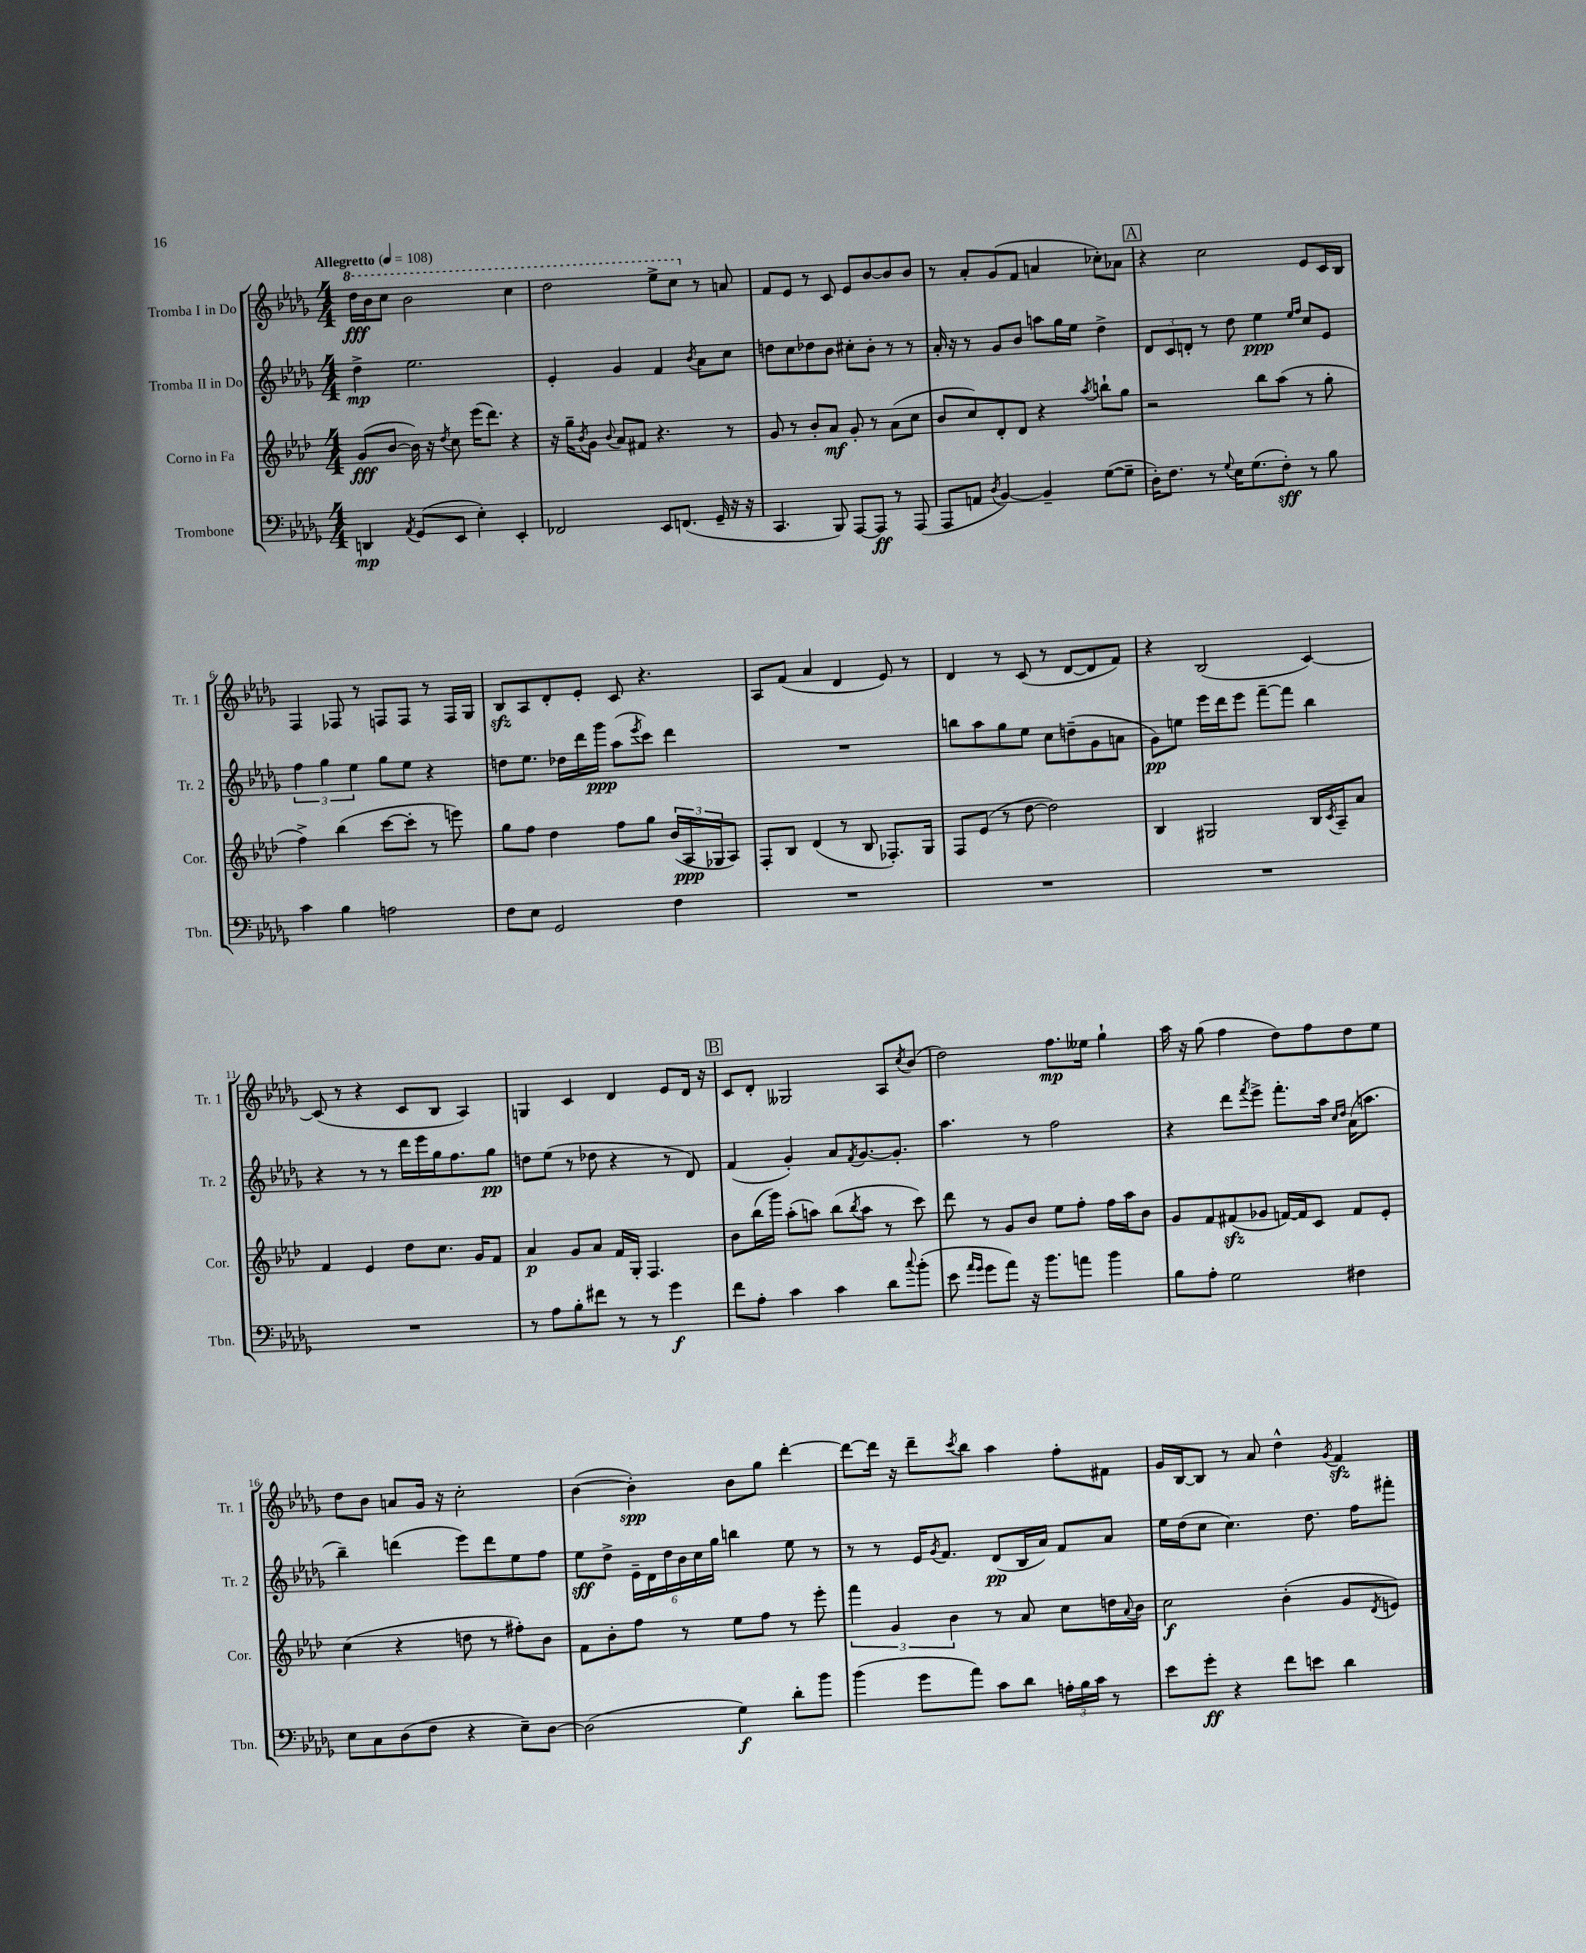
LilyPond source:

<<
\new StaffGroup <<
\new Staff = "s0" \with { instrumentName = "Tromba I in Do" shortInstrumentName = "Tr. 1" } {
    \clef treble \key des \major \numericTimeSignature \time 4/4 \tempo "Allegretto" 4 = 108
    \ottava #1 des'''16\fff bes''16 c'''8 bes''2 c'''4 |
    des'''2 ees'''8-> c'''8 \ottava #0 r8 a'8 |
    f'8 ees'8 r8 c'8 ees'8 bes'8~ bes'8 bes'8 |
    r8 aes'8-. ges'8( f'8 a'4 ces''8-.) aes'8 |
    \mark \markup { \box "A" } r4 c''2 ees'8 c'16 bes16 |
    f4 fes8 r8 f8 f8 r8 f16 ges16 |
    bes8\sfz aes8 des'8-. ees'8-. c'8 r4. |
    aes8 f'8( aes'4 des'4 ees'8) r8 |
    des'4 r8 c'8( r8 des'8~ des'8 f'8) |
    r4 bes2( c'4~) |
    c'8( r8 r4 c'8 bes8 aes4) |
    g4 c'4 des'4 ees'8 des'16 r16 |
    \mark \markup { \box "B" } c'8 des'8-. geses2 aes8 \acciaccatura { c''8 } bes'8( |
    des''2) f''8.\mp eeses''16 ges''4-! |
    aes''16 r16 ges''8( f''4 des''8) f''8 des''8 ees''8 |
    des''8 bes'8 a'8 ges'16 r16 c''2-. |
    bes'4~( bes'4-.\spp) bes'8 ges''8 des'''4~-. |
    des'''8~ des'''16 r16 des'''8-- \acciaccatura { c'''8 } bes''8 aes''4 f''8-. fis'8 |
    ges'16 bes16~ bes8 r8 aes'8 des''4-^ \acciaccatura { ges'8 } f'4\sfz \bar "|." |
}
\new Staff = "s1" \with { instrumentName = "Tromba II in Do" shortInstrumentName = "Tr. 2" } {
    \clef treble \key des \major \numericTimeSignature \time 4/4
    des''4->\mp ees''2. |
    ees'4-. ges'4 f'4 \acciaccatura { bes'8 } aes'8 c''8 |
    d''8 c''8 des''8 bes'8 cis''8-. bes'8-. r8 r8 |
    aes'16-. r16 r8 ges'8 bes'8 a''8 ges''16 ees''16 des''4-> |
    \mark \markup { \box "A" } \tuplet 3/2 { des'8 c'8 d'8-. } r8 des''8 ees''4\ppp \grace { ees''16 f''16 } c''8 ees'8 |
    \tuplet 3/2 { f''4 ges''4 ees''4 } ges''8 ees''8 r4 |
    d''8 ees''8. des''16 des'''16 ges'''16\ppp aes''8( \acciaccatura { ees'''8 } c'''8) des'''4 |
    R1 |
    b''8 aes''8 ges''8 ees''8 c''8 d''8--( ges'8 a'8 |
    ges'8\pp) e''8 ees'''16 des'''16 ees'''8 f'''8~-- f'''8 bes''4 |
    r4 r8 r8 des'''16 ees'''16 ges''16 f''8. ges''8\pp |
    d''8 ees''8( r8 des''8 r4 r8 des'8) |
    \mark \markup { \box "B" } f'4( ges'4-.) aes'8 \acciaccatura { f'8 } ges'8.~ ges'8.-. |
    aes''4. r8 f''2 |
    r4 des'''8 \acciaccatura { f'''8 } ees'''8-> f'''8.-. aes''16 \grace { c''16 des''16 } aes'16( a''8. |
    bes''4--) d'''4( ees'''8) d'''8 ees''8 f''8 |
    ees''8\sff des''8-> \tuplet 6/4 { ees'16-- des'16 des''16 bes'16 c''16 ges''16 } b''4 ees''8 r8 |
    r8 r8 ees'16 \acciaccatura { ges'8 } f'8. des'8\pp( bes16 aes'16) f'8 aes'8 |
    ees''16 des''16( c''8 c''4.) des''8. f''16 fis'''8-. \bar "|." |
}
\new Staff = "s2" \with { instrumentName = "Corno in Fa" shortInstrumentName = "Cor." } {
    \clef treble \key aes \major \numericTimeSignature \time 4/4
    g'8\fff( bes'8~ bes'16) r16 \acciaccatura { des''8 } c''8 ees'''16( des'''8.) r4 |
    r16 g''16-- \acciaccatura { bes'8 } g'8 \appoggiatura { bes'8 } aes'8 fis'8 r4. r8 |
    g'8 r8 bes'8-. aes'8\mf g'8-. r8 aes'8( c''8 |
    bes'8 c''8) des'8-. des'8 r4 \acciaccatura { aes''8 } b''8-! g''8 |
    \mark \markup { \box "A" } r2 bes''8 aes''8( r8 g''8-. |
    f''4->) bes''4( c'''8~ c'''8-. r8 e'''8) |
    g''8 f''8 des''4 f''8 g''8 \tuplet 3/2 { bes'16( aes16\ppp ges16 } aes8) |
    f8-. bes8 des'4( r8 bes8 fes8.-.) g16 |
    f8 ees'8( r8 des''8~ des''2) |
    bes4 gis2 bes16 \acciaccatura { c'8 } aes16-- aes'8 |
    f'4 ees'4 des''8 c''8. g'16 f'8 |
    aes'4\p g'8 aes'8 f'16 g16-. f4. |
    \mark \markup { \box "B" } bes'8 bes''16( g'''16) aes''8-.( a''8) bes''8( \acciaccatura { bes''8 } a''8 r8 c'''8) |
    des'''8 r8 g'8 bes'8 ees''8 f''8-. f''16 aes''16 bes'8 |
    g'8 f'8 fis'8\sfz( ges'8 f'16~) f'16 c'8 f'8 ees'8-. |
    c''4( r4 d''8 r8 fis''8-.) bes'8 |
    f'8 bes'8-. f''8 r8 ees''8 f''8 r8 ees'''8-. |
    \tuplet 3/2 { f'''4 g'4 bes'4 } r8 aes'8 c''8 d''16 \appoggiatura { aes'8 } bes'16 |
    c''2\f bes'4-.( g'8 \acciaccatura { des'8 } e'8) \bar "|." |
}
\new Staff = "s3" \with { instrumentName = "Trombone" shortInstrumentName = "Tbn." } {
    \clef bass \key des \major \numericTimeSignature \time 4/4
    d,4\mp \acciaccatura { aes,8 } ges,8( ees,8 ees4-.) ees,4-. |
    fes,2 ees,8 f,8.( ges,16-- r16 r16 |
    c,4. bes,,8) aes,,8~ aes,,8\ff r8 aes,,8( |
    aes,,8 a,8 \acciaccatura { des8 } bes,4~) bes,4-- ges8~( ges8-- |
    \mark \markup { \box "A" } des16-.) f8. r8 \appoggiatura { ges8 } ees16 ges8.( f8-.\sff) r8 bes8 |
    c'4 bes4 a2 |
    f8 ees8 ges,2 f4 |
    R1 |
    R1 |
    R1 |
    R1 |
    r8 aes8 bes8-. fis'8 r8 r8 ges'4\f |
    \mark \markup { \box "B" } f'8 aes8-. c'4 c'4 des'8 \appoggiatura { c''8 } bes'8-.( |
    ees'8 \grace { aes'16 ges'16 } ges'8 aes'8) r16 bes'8. a'8 bes'4 |
    bes8 aes8-. ges2 fis4 |
    ees8 c8 des8( f8 r4 ees8--) des8~ |
    des2( ges4\f) des'8-. bes'8 |
    bes'4( ges'8 aes'8) c'8 des'8 \tuplet 3/2 { a16-. bes16 c'16 } r8 |
    ees'8 ges'8-.\ff r4 f'8 e'8 des'4 \bar "|." |
}
>>
>>
